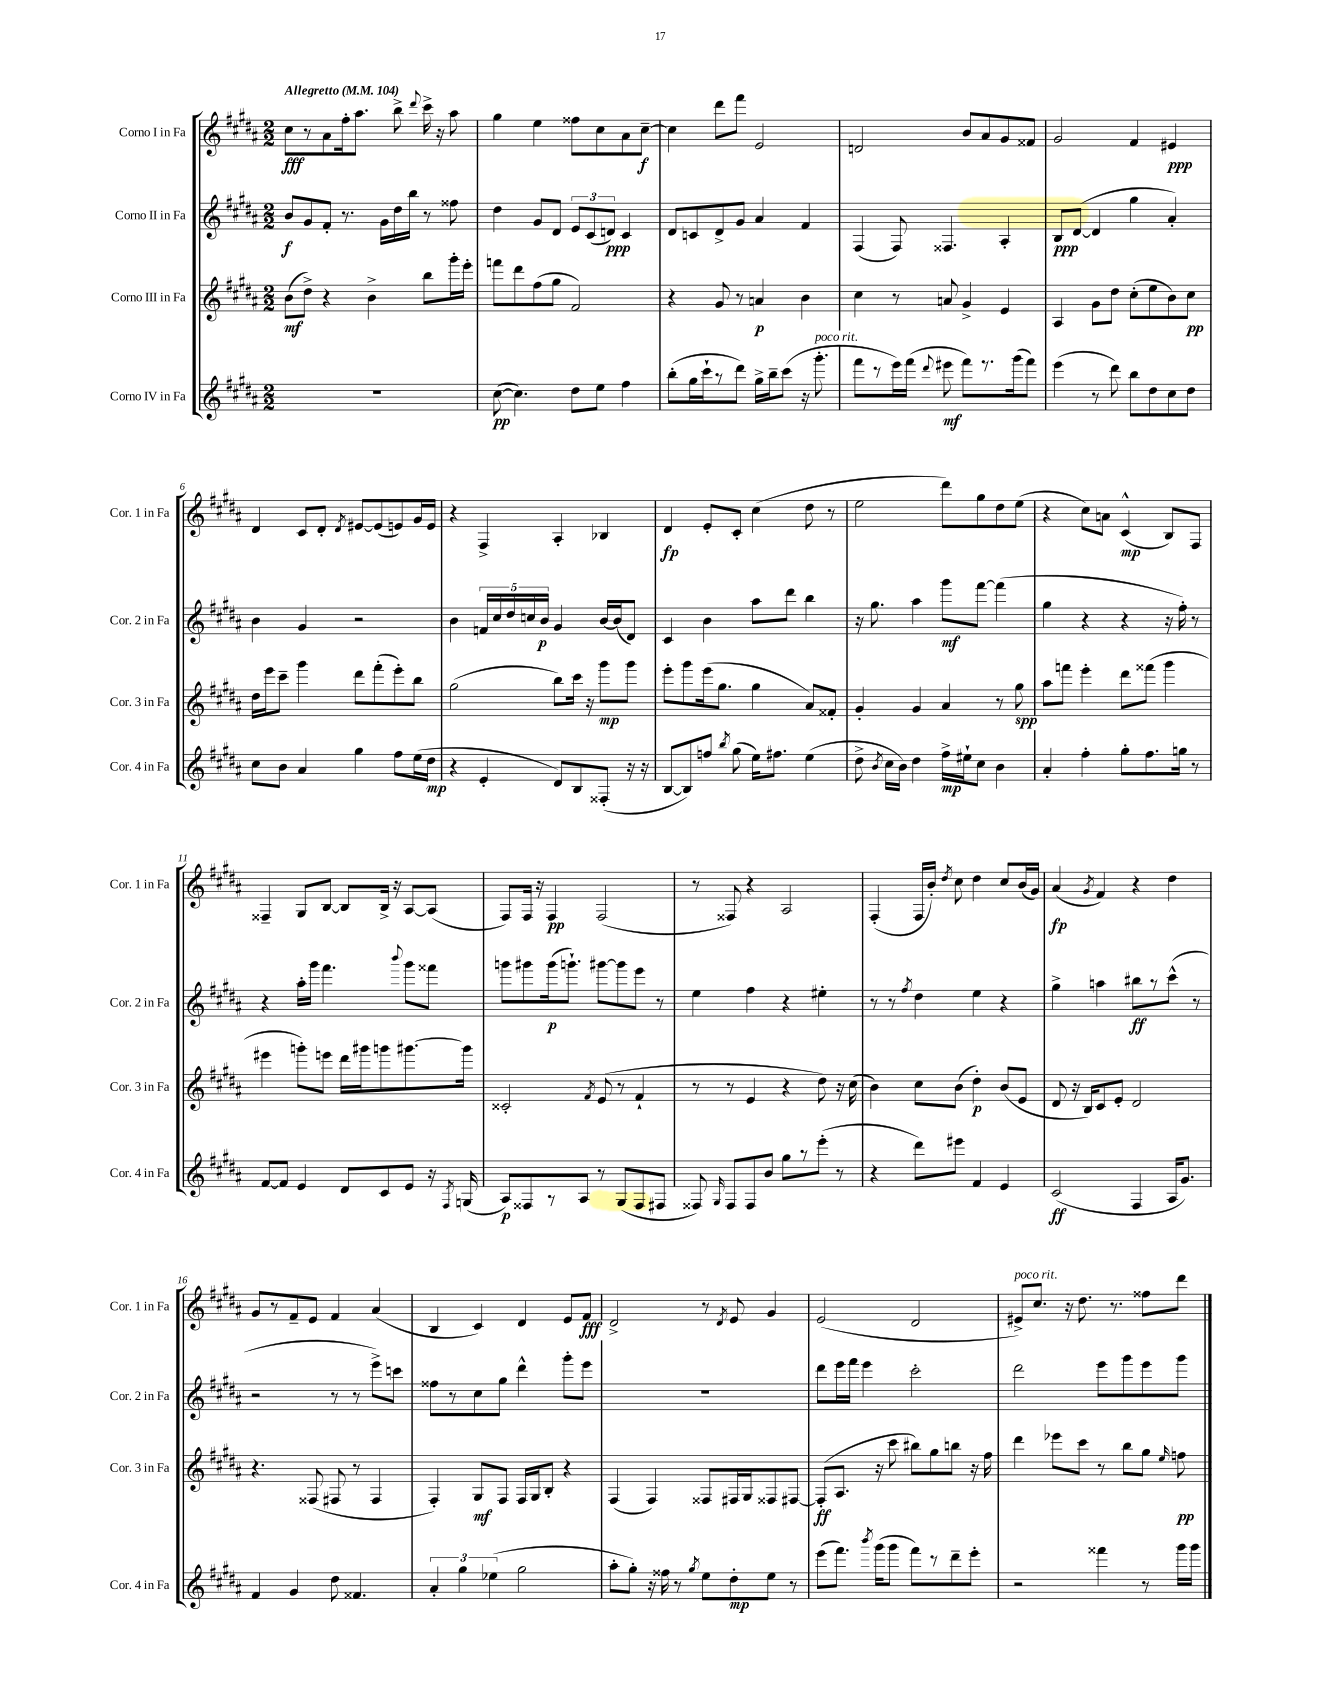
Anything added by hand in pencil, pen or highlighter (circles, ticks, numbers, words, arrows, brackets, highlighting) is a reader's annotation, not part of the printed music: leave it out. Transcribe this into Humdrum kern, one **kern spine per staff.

**kern	**dynam	**kern	**dynam	**kern	**dynam	**kern	**dynam
*part4	*part4	*part3	*part3	*part2	*part2	*part1	*part1
*staff4	*staff4	*staff3	*staff3	*staff2	*staff2	*staff1	*staff1
*I"Corno IV in Fa	*	*I"Corno III in Fa	*	*I"Corno II in Fa	*	*I"Corno I in Fa	*
*I'Cor. 4 in Fa	*	*I'Cor. 3 in Fa	*	*I'Cor. 2 in Fa	*	*I'Cor. 1 in Fa	*
*clefG2	*	*clefG2	*	*clefG2	*	*clefG2	*
*k[f#c#g#d#a#]	*	*k[f#c#g#d#a#]	*	*k[f#c#g#d#a#]	*	*k[f#c#g#d#a#]	*
*M2/2	*	*M2/2	*	*M2/2	*	*M2/2	*
*MM104	*	*MM104	*	*MM104	*	*MM104	*
=1	=1	=1	=1	=1	=1	=1	=1
!	!	!	!	!	!	!LO:TX:a:B:t=Allegretto	!
1r	.	(8b\L	mf	8b/L	f	8cc#\L	fff
.	.	8dd#^\J)	.	8g#/	.	8r	.
.	.	4r	.	8f#'/J	.	8a#\	.
.	.	.	.	8.r	.	16ff#'\k	.
.	.	.	.	.	.	8.aa#\J	.
.	.	4b^\	.	.	.	.	.
.	.	.	.	16g#\LL	.	.	.
.	.	.	.	16dd#\	.	8bb^\	.
.	.	.	.	16bb\JJ	.	.	.
.	.	.	.	.	.	8qqddd#/	.
.	.	8bb\L	.	8r	.	16ccc#^\	.
.	.	.	.	.	.	16r	.
.	.	16ggg#'\L	.	8ff##X\	.	8aa#\	.
.	.	16eee'\JJ	.	.	.	.	.
=2	=2	=2	=2	=2	=2	=2	=2
([8cc#\	pp	8fffn\L	.	4dd#\	.	4gg#\	.
4.cc#\])	.	8ddd#\	.	.	.	.	.
.	.	(8ff#\	.	8g#/L	.	4ee\	.
.	.	8gg#\J	.	8d#/J	.	.	.
8dd#\L	.	2f#/)	.	12e/L	.	8ff##X\L	.
.	.	.	.	(12c#/	.	.	.
8ee\J	.	.	.	.	.	8cc#\	.
.	.	.	.	12dn/J)	ppp	.	.
4ff#\	.	.	.	4c#/	.	8a#\	.
.	.	.	.	.	.	[8cc#~\J	f
=3	=3	=3	=3	=3	=3	=3	=3
(8bb'\L	.	4r	.	8d#/L	.	4cc#\]	.
16gg#\L	.	.	.	8cn/	.	.	.
16ccc#`\J	.	.	.	.	.	.	.
8r	.	8g#/	.	8d#^/	.	8ddd#\L	.
8ddd#\J)	.	8r	.	8g#/J	.	8fff#\J	.
16gg#^\LL	.	4an/	p	4a#/	.	2e/	.
16bb~\J	.	.	.	.	.	.	.
(8ccc#\J	.	.	.	.	.	.	.
16r	.	4b\	.	4f#/	.	.	.
!LO:TX:a:i:t=poco rit.	!	!	!	!	!	!	!
8.ggg#'\	.	.	.	.	.	.	.
=4	=4	=4	=4	=4	=4	=4	=4
8fff#\L	.	4cc#\	.	(4F#/	.	2dn/	.
8r	.	.	.	.	.	.	.
16eee\L)	.	8r	.	8F#/)	.	.	.
(16fff#\JJ	.	.	.	.	.	.	.
8qqddd#/	.	.	.	.	.	.	.
8eee#X\	mf	8an/	.	4.F##X/	.	.	.
8fff#\L)	.	4g#^/	.	.	.	8b/L	.
8.r	.	.	.	.	.	8a#/	.
.	.	4e/	.	4A#'/	.	8g#/	.
(16ggg#\k	.	.	.	.	.	.	.
8fff#\J)	.	.	.	.	.	8f##X/J	.
=5	=5	=5	=5	=5	=5	=5	=5
(4eee\	.	4A#/	.	8B/L	ppp	2g#/	.
.	.	.	.	([8d#/J	.	.	.
8r	.	8g#\L	.	4d#/]	.	.	.
8ddd#\)	.	8dd#\J	.	.	.	.	.
8bb\L	.	(8cc#'\L	.	4gg#\	.	4f#/	.
8dd#\	.	8ee\	.	.	.	.	.
8cc#\	.	8b\)	.	4a#'/)	.	4e#X/	ppp
8dd#\J	.	8cc#\J	pp	.	.	.	.
!!LO:LB:g=z
=6	=6	=6	=6	=6	=6	=6	=6
8cc#\L	.	16dd#\LL	.	4b\	.	4d#/	.
.	.	16eee\J	.	.	.	.	.
8b\J	.	8ccc#~\J	.	.	.	.	.
4a#/	.	4ggg#\	.	4g#/	.	8c#/L	.
.	.	.	.	.	.	8d#'/J	.
.	.	.	.	.	.	8qd#/	.
4gg#\	.	8ddd#\L	.	2r	.	[8e#X/L	.
.	.	(8fff#'\	.	.	.	(8e#/]	.
8ff#\L	.	8eee'\)	.	.	.	8en/)	.
(16ee\L	.	8bb\J	.	.	.	16g#/L	.
16dd#\JJ	mp	.	.	.	.	16e/JJ	.
=7	=7	=7	=7	=7	=7	=7	=7
4r	.	(2gg#\	.	4b\	.	4r	.
4e'/	.	.	.	20fn/LL	.	4F#^/	.
.	.	.	.	20cc#/	.	.	.
.	.	.	.	20dd#/	.	.	.
.	.	.	.	20ccn/	.	.	.
.	.	.	.	20b/JJ	p	.	.
8d#/L)	.	8bb\L)	.	4g#/	.	4A#'/	.
8B/	.	16ccc#\Jk	.	.	.	.	.
.	.	16r	.	.	.	.	.
(8F##X'/J	.	8ggg#\L	mp	[16b/LL	.	4B-X/	.
.	.	.	.	(16b/J]	.	.	.
16r	.	8ggg#\J	.	8d#/J)	.	.	.
16r	.	.	.	.	.	.	.
=8	=8	=8	=8	=8	=8	=8	=8
[8B/L	.	8eee'\L	.	4c#/	.	4d#/	fp
8B/])	.	8ggg#\	.	.	.	.	.
8ffn/J	.	(16eee\k	.	4b\	.	8e'/L	.
.	.	8.gg#\J	.	.	.	.	.
8qbb/	.	.	.	.	.	.	.
(8gg#\	.	.	.	.	.	8c#'/J	.
16ee\KL)	.	4gg#\	.	8aa#\L	.	(4cc#\	.
8.ff#X\J	.	.	.	.	.	.	.
.	.	.	.	8ddd#\J	.	.	.
(4ee\	.	8a#/L)	.	4bb\	.	8dd#\	.
.	.	8f##X'/J	.	.	.	8r	.
=9	=9	=9	=9	=9	=9	=9	=9
8dd#^\	.	4g#'/	.	16r	.	2ee\	.
.	.	.	.	8.gg#\	.	.	.
8qb/	.	.	.	.	.	.	.
16cc#\LL	.	.	.	.	.	.	.
16b\JJ)	.	.	.	.	.	.	.
4dd#\	.	4g#/	.	4aa#\	.	.	.
16ff#^\LL	mp	4a#/	.	8ggg#\L	mf	8ddd#\L)	.
16ee#X`\J	.	.	.	.	.	.	.
8cc#\J	.	.	.	[8fff#\J	.	8gg#\	.
4b\	.	8r	.	(4fff#\]	.	8dd#\	.
.	.	8gg#\	spp	.	.	(8ee\J	.
=10	=10	=10	=10	=10	=10	=10	=10
4a#'/	.	8aa#\L	.	4gg#\	.	4r	.
.	.	8fffn\J	.	.	.	.	.
4ff#'\	.	4eee'\	.	4r	.	8cc#\L)	.
.	.	.	.	.	.	8an\J	.
8gg#'\L	.	8ddd#\L	.	4r	.	(4c#^^/	mp
8.ff#\	.	(8fff##X\J	.	.	.	.	.
.	.	4ggg#\	.	16r	.	8B/L)	.
16ggn\Jk	.	.	.	16ff#'\)	.	.	.
8r	.	.	.	8r	.	8F#/J	.
!!LO:LB:g=z
=11	=11	=11	=11	=11	=11	=11	=11
[8f#/L	.	4eee#X\	.	4r	.	4F##X~/	.
8f#/J]	.	.	.	.	.	.	.
4e/	.	8gggn'\L)	.	16aa#'\LL	.	8G#/L	.
.	.	.	.	16ggg#\JJ	.	.	.
.	.	8eeen\J	.	4.fff#\	.	[8B/J	.
8d#/L	.	16ddd#\LL	.	.	.	8B/L]	.
.	.	16ggg#X\J	.	.	.	.	.
8c#/	.	8gggn\	.	.	.	16B^/Jk	.
.	.	.	.	.	.	16r	.
.	.	.	.	8qqbbb/	.	.	.
8e/J	.	[8.ggg#X\	.	8ggg#\L	.	[8A#/L	.
16r	.	.	.	8fff##X\J	.	(8A#/J]	.
8qF#/	.	.	.	.	.	.	.
(16Gn/	.	16ggg#\Jk]	.	.	.	.	.
=12	=12	=12	=12	=12	=12	=12	=12
8A#/L)	p	2c##X'/	.	8gggn\L	.	8F#/L)	.
8F##X/	.	.	.	8ggg#X\	.	16F#/Jk	.
.	.	.	.	.	.	16r	.
8r	.	.	.	(16ggg#\k	p	4F#/	pp
.	.	.	.	8.gggn`\J)	.	.	.
8A#/J	.	.	.	.	.	.	.
.	.	8qf#/	.	.	.	.	.
8r	.	(8e/	.	[8ggg#X\L	.	(2F#/	.
(8G#/L	.	8r	.	8ggg#\]	.	.	.
8F##/	.	4f#`/	.	8eee\J	.	.	.
8F#X/J	.	.	.	8r	.	.	.
=13	=13	=13	=13	=13	=13	=13	=13
8F##X/)	.	8r	.	4ee\	.	8r	.
16qqG#/	.	.	.	.	.	.	.
8F##/L	.	8r	.	.	.	8F##X/)	.
8F##/	.	4e/	.	4ff#\	.	4r	.
8b/J	.	.	.	.	.	.	.
8gg#\L	.	4r	.	4r	.	2A#/	.
8r	.	.	.	.	.	.	.
(8eee'\J	.	8dd#\)	.	4ee#X'\	.	.	.
8r	.	16r	.	.	.	.	.
.	.	(16cc#\	.	.	.	.	.
=14	=14	=14	=14	=14	=14	=14	=14
4r	.	4b\)	.	8r	.	(4F#'/	.
.	.	.	.	8r	.	.	.
.	.	.	.	8qff#/	.	.	.
8ddd#\L)	.	8cc#\L	.	4dd#\	.	16F#/LL	.
.	.	.	.	.	.	16b'/JJ)	.
.	.	.	.	.	.	8qdd#/	.
8eee#X\J	.	(8b\J	.	.	.	8cc#\	.
4f#/	.	4dd#'\)	p	4ee\	.	4dd#\	.
4e/	.	(8b/L	.	4r	.	8cc#/L	.
.	.	8e/J	.	.	.	(16b/L	.
.	.	.	.	.	.	16g#/JJ)	.
=15	=15	=15	=15	=15	=15	=15	=15
(2c#/	ff	8d#/	.	4gg#^\	.	(4a#/	fp
.	.	16r	.	.	.	.	.
.	.	16B/KL)	.	.	.	.	.
.	.	.	.	.	.	8qg#/	.
.	.	8c#/	.	4aan\	.	4f#/)	.
.	.	8e'/J	.	.	.	.	.
4F#/	.	2d#/	.	8bb#X\L	ff	4r	.
.	.	.	.	8r	.	.	.
16A#/KL	.	.	.	(8ccc#^^\J	.	4dd#\	.
8.g#/J)	.	.	.	.	.	.	.
.	.	.	.	8r	.	.	.
!!LO:LB:g=z
=16	=16	=16	=16	=16	=16	=16	=16
4f#/	.	4.r	.	2r	.	8g#/L	.
.	.	.	.	.	.	8r	.
4g#/	.	.	.	.	.	8f#~/	.
.	.	(8F##X/	.	.	.	8e/J	.
8dd#\	.	8F#X/	.	8r	.	4f#/	.
4.f##X/	.	8r	.	8r	.	.	.
.	.	4F#/	.	8eee^\L)	.	(4a#/	.
.	.	.	.	8cccn\J	.	.	.
=17	=17	=17	=17	=17	=17	=17	=17
6a#'/	.	4F#'/)	.	8ff##X\L	.	4B/	.
.	.	.	.	8r	.	.	.
6gg#\	.	.	.	.	.	.	.
.	.	8G#/L	mf	8cc#\	.	4c#/)	.
(6ee-X\	.	.	.	.	.	.	.
.	.	8F#/J	.	8gg#\J	.	.	.
2gg#\	.	16F#/LL	.	4ddd#^^\	.	4d#/	.
.	.	16G#/J	.	.	.	.	.
.	.	8B'/J	.	.	.	.	.
.	.	4r	.	8ggg#'\L	.	8e/L	.
.	.	.	.	8eee\J	.	8f#/J	fff
=18	=18	=18	=18	=18	=18	=18	=18
8aa#'\L	.	(4F#/	.	1r	.	2d#^/	.
8gg#'\J)	.	.	.	.	.	.	.
16r	.	4F#/)	.	.	.	.	.
16ff##X\	.	.	.	.	.	.	.
8r	.	.	.	.	.	.	.
8qgg#/	.	.	.	.	.	.	.
8ee\L	.	8F##X/L	.	.	.	8r	.
.	.	.	.	.	.	8qd#/	.
8dd#'\	mp	16F#X/L	.	.	.	8e/	.
.	.	16G#/J	.	.	.	.	.
8ee\J	.	8F##X/	.	.	.	4g#/	.
8r	.	[8F#X/J	.	.	.	.	.
=19	=19	=19	=19	=19	=19	=19	=19
(8eee\L	.	(8F#'/L]	ff	8ddd#\L	.	(2e/	.
8.fff#\J)	.	8.A#/J	.	16eee\L	.	.	.
.	.	.	.	16fff#\JJ	.	.	.
.	.	.	.	4eee\	.	.	.
8qbbb/	.	.	.	.	.	.	.
(16ggg#\KL	.	16r	.	.	.	.	.
8ggg#\J	.	8ccc#\	.	.	.	.	.
8fff#\L)	.	8bb#X\L)	.	2ccc#'\	.	2d#/	.
8r	.	8gg#\	.	.	.	.	.
8ddd#~\	.	8bbn\J	.	.	.	.	.
8eee'\J	.	16r	.	.	.	.	.
.	.	16ff#\	.	.	.	.	.
=20	=20	=20	=20	=20	=20	=20	=20
!	!	!	!	!	!	!LO:TX:a:i:t=poco rit.	!
2r	.	4ddd#\	.	2ddd#\	.	8e#X^/L)	.
.	.	.	.	.	.	8.cc#/J	.
.	.	8eee-X\L	.	.	.	.	.
.	.	.	.	.	.	16r	.
.	.	8ccc#\J	.	.	.	8.dd#\	.
4fff##X\	.	8r	.	8eee\L	.	.	.
.	.	.	.	.	.	8.r	.
.	.	8bb\L	.	8ggg#\	.	.	.
8r	.	8gg#\J	.	8eee\	.	8ff##X\L	.
.	.	16qqee/	.	.	.	.	.
16ggg#\LL	.	8ffn\	pp	8ggg#\J	.	8ddd#\J	.
16ggg#\JJ	.	.	.	.	.	.	.
==	==	==	==	==	==	==	==
*-	*-	*-	*-	*-	*-	*-	*-
